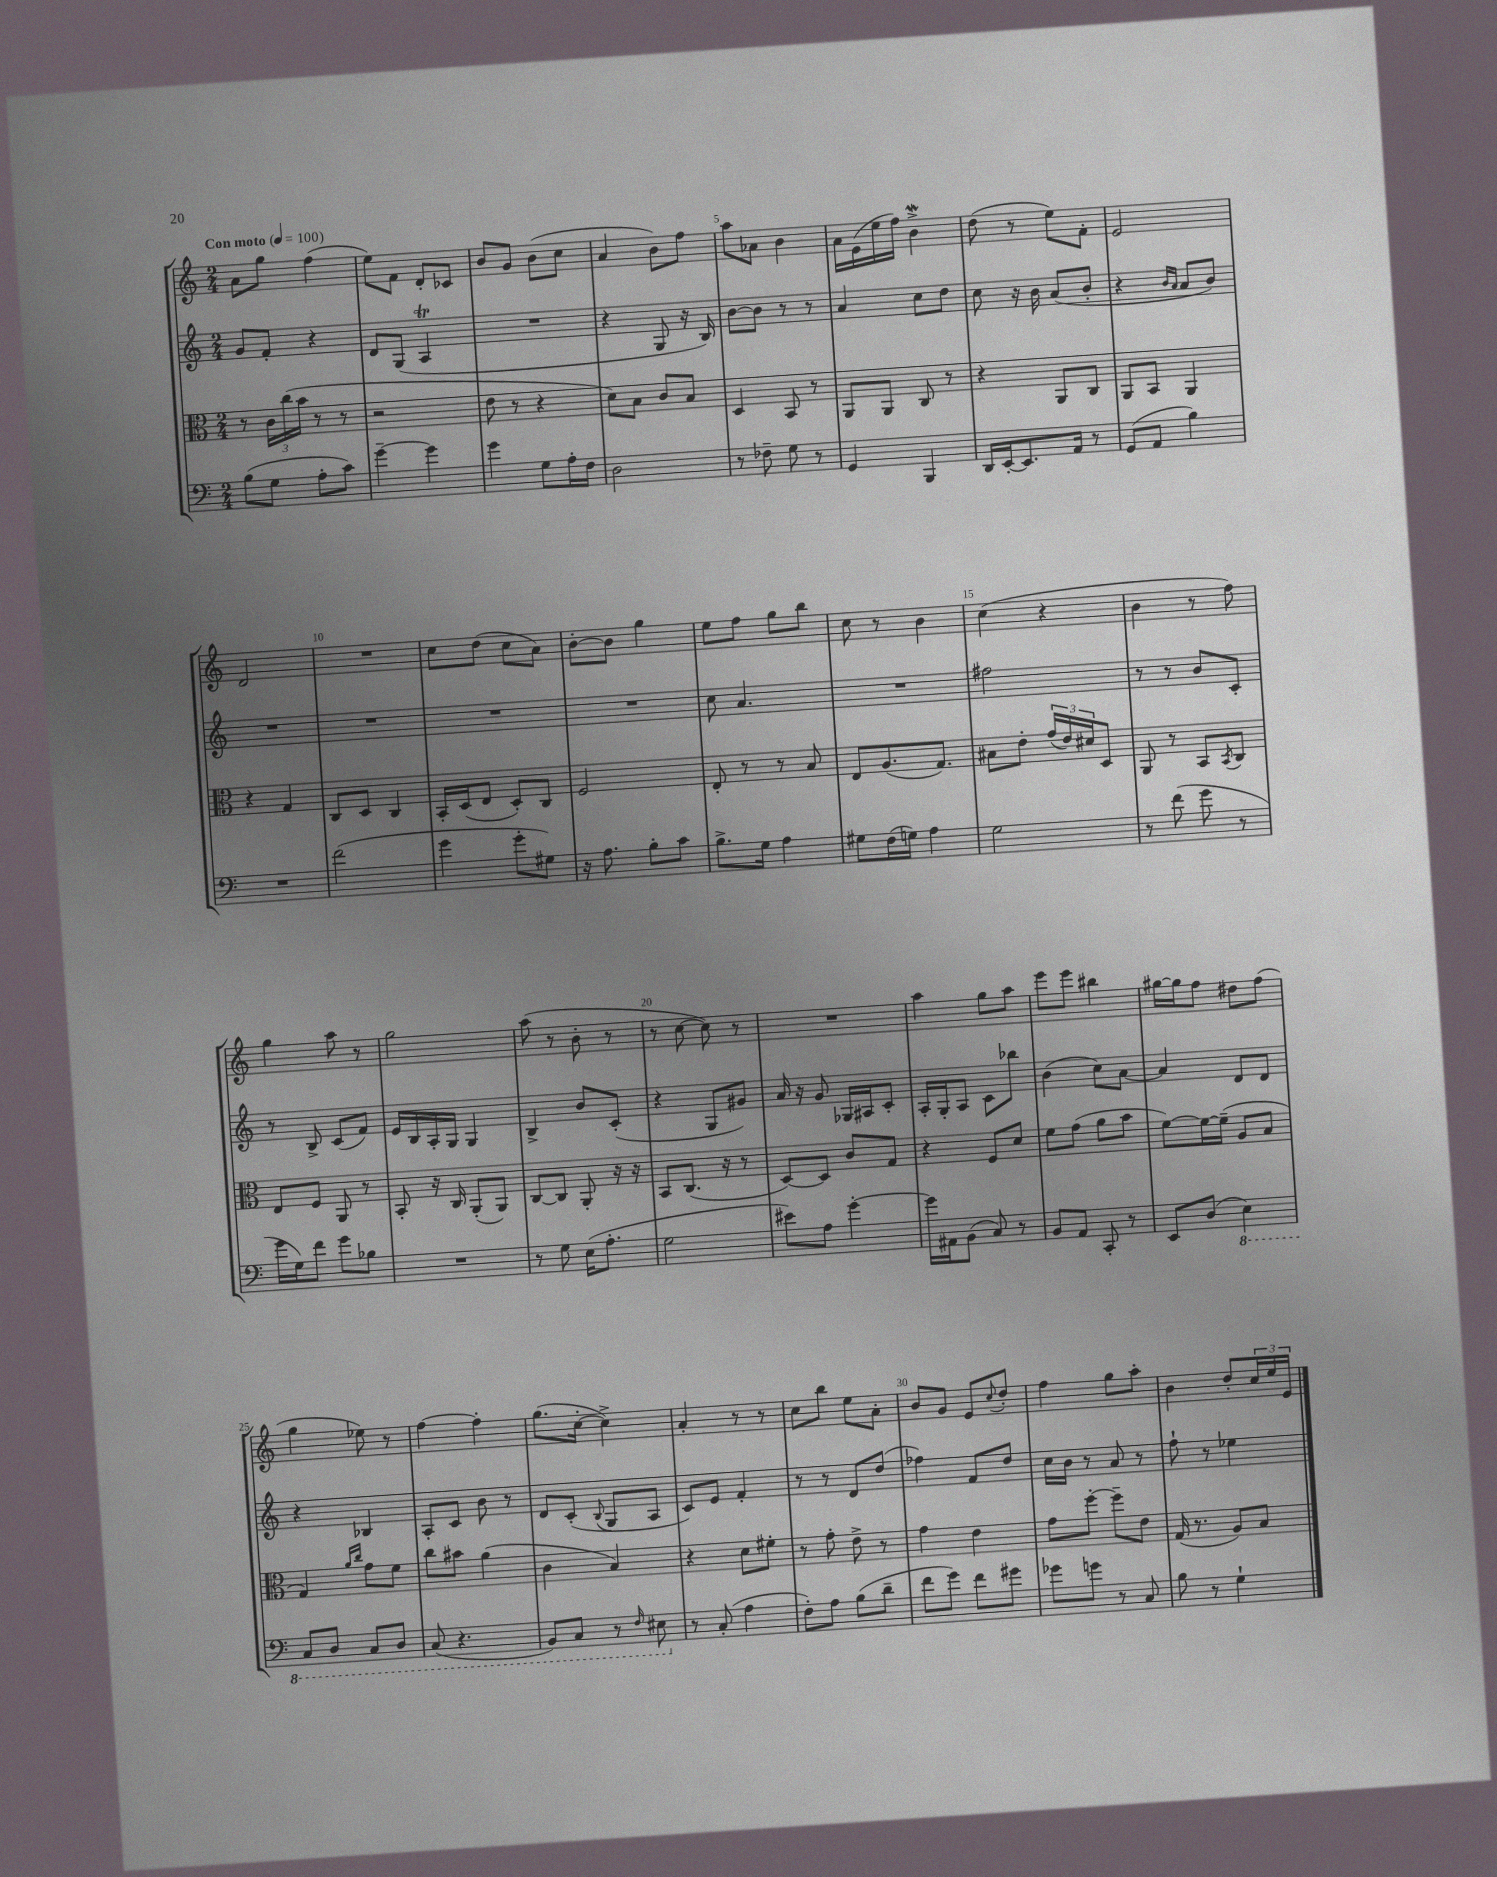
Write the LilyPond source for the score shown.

<<
\new StaffGroup <<
\new Staff = "s0" {
    \clef treble \key c \major \numericTimeSignature \time 2/4 \tempo "Con moto" 4 = 100
    a'8 g''8 f''4( |
    e''8) f'8 d'8-. ces'8 |
    b'8 g'8 b'8( c''8 |
    a'4 b'8) f''8 |
    a''8 aes'8 b'4 |
    a'16 e'16( e''16 f''16) b'4->\mordent |
    d''8( r8 e''8) f'8-. |
    e'2 |
    d'2 |
    R2 |
    c''8 d''8( c''8 a'8) |
    b'8~-. b'8 g''4 |
    e''8 f''8 g''8 b''8 |
    c''8 r8 b'4 |
    c''4( r4 |
    b'4 r8 f''8) |
    g''4 a''8 r8 |
    g''2 |
    a''8( r8 b'8-. r8 |
    r8 c''8~ c''8) r8 |
    R2 |
    a''4 g''8 a''8 |
    e'''8 e'''8 bis''4 |
    gis''16~ gis''16 f''8 dis''8 f''8( |
    g''4 ees''8) r8 |
    f''4~ f''4-. |
    g''8.( c''16~-. c''4->) |
    a'4-. r8 r8 |
    c''8 b''8 e''8 a'8-. |
    b'8 g'8 e'8 \appoggiatura { c''8 } d''8-. |
    f''4 g''8 a''8-. |
    b'4 d''8-. \tuplet 3/2 { c''16 e''16 e'16 } \bar "|." |
}
\new Staff = "s1" {
    \clef treble \key c \major \numericTimeSignature \time 2/4
    g'8 f'8-. r4 |
    d'8 g8( a4\trill |
    R2 |
    r4 g8 r16 b16) |
    b'8~ b'8 r8 r8 |
    a'4 c''8 d''8 |
    c''8 r16 b'16 a'8( b'8-. |
    r4 \grace { b'16 a'16 } a'8 b'8) |
    R2 |
    R2 |
    R2 |
    R2 |
    c''8 a'4. |
    R2 |
    fis''2 |
    r8 r8 b'8 c'8-. |
    r8 b8-> c'8( f'8) |
    e'16 b16 a16-. g16 g4 |
    b4-> b'8 c'8-.( |
    r4 g8 gis'8) |
    a'16 r16 g'8 ges16 ais16 c'8-. |
    a16-. g16-. a8 c'8 bes''8 |
    b'4( c''8) a'8~ |
    a'4 d'8 d'8 |
    r4 bes4 |
    a8-. c'8 b'8 r8 |
    d'8 c'8-.( \appoggiatura { b8 } g8 a8 |
    c'8) e'8 f'4-. |
    r8 r8 d'8 d''8( |
    fes''4) f'8 d''8 |
    c''16 b'16 r8 a'8 r8 |
    f''8-! r8 ees''4 \bar "|." |
}
\new Staff = "s2" {
    \clef alto \key c \major \numericTimeSignature \time 2/4
    r8 \tuplet 3/2 { c'16 c''16( b'16 } r8 r8 |
    r2 |
    e'8 r8 r4 |
    d'8) b8 c'8 b8 |
    d4 b,8 r8 |
    a,8 a,8 c8 r8 |
    r4 a,8 c8 |
    a,8 b,8 a,4 |
    r4 g4 |
    c8 d8 c4 |
    b,16-. d16( e8 d8-.) c8 |
    f2 |
    e8-. r8 r8 b8 |
    e8 a8.( g8.) |
    bis8 e'8-. \tuplet 3/2 { g'16( e'16) dis'16 } d8 |
    a,8 r8 b,8 \acciaccatura { b,8 } c8 |
    e8 f8 a,8 r8 |
    b,8-. r16 c16 a,8-.( a,8) |
    c8~ c8 a,8-. r16 r16 |
    b,8 c8.( r16 r8 |
    d8~) d8 c'8 g8 |
    r4 f8 d'8 |
    f'8 g'8( a'8 b'8 |
    f'8~) f'16~ f'16--( a8 b8 |
    g4) \grace { a'16 c''16 } g'8 f'8 |
    c''8 bis'8 a'4( |
    c'4 b4) |
    r4 d'8 fis'8-. |
    r8 g'8-. e'8-> r8 |
    g'4 e'4 |
    g'8 f''8~-. f''8-- e'8 |
    g16( r8. a8) b8 \bar "|." |
}
\new Staff = "s3" {
    \clef bass \key c \major \numericTimeSignature \time 2/4
    b8( g8 a8-. c'8) |
    g'4~-- g'4 |
    g'4 g8 a16-. f16 |
    d2 |
    r8 fes8-- g8 r8 |
    g,4 b,,4 |
    d,16 e,16~-. e,8. a,16 r8 |
    g,8( a,8 b4) |
    R2 |
    f'2( |
    g'4 g'8-. gis8) |
    r16 a8. b8-. c'8 |
    b8.-> g16 a4 |
    gis8 f16( g16) a4 |
    g2 |
    r8 f'8( g'8 r8 |
    g'16 g16) f'8 g'8 bes8 |
    R2 |
    r8 g8 e16( a8.-. |
    g2 |
    eis'8) a8 g'4~-. |
    g'16 ais,16 b,8( c8) r8 |
    b,8 a,8 c,8-. r8 |
    e,8 d8( \ottava #-1 e,4) |
    c,8 d,8 c,8 d,8 |
    c,8( r4. |
    b,,8) c,8 r8 \grace { f,16 } eis,8 \ottava #0 |
    r8 c8-.( a4 |
    f8-.) a8 b8( d'8-- |
    f'8 g'8) f'8 gis'8 |
    ges'8 g'8 r8 c8 |
    b8 r8 g4-! \bar "|." |
}
>>
>>
\layout { \context { \Score \override BarNumber.break-visibility = ##(#f #t #t) barNumberVisibility = #(every-nth-bar-number-visible 5) } }
